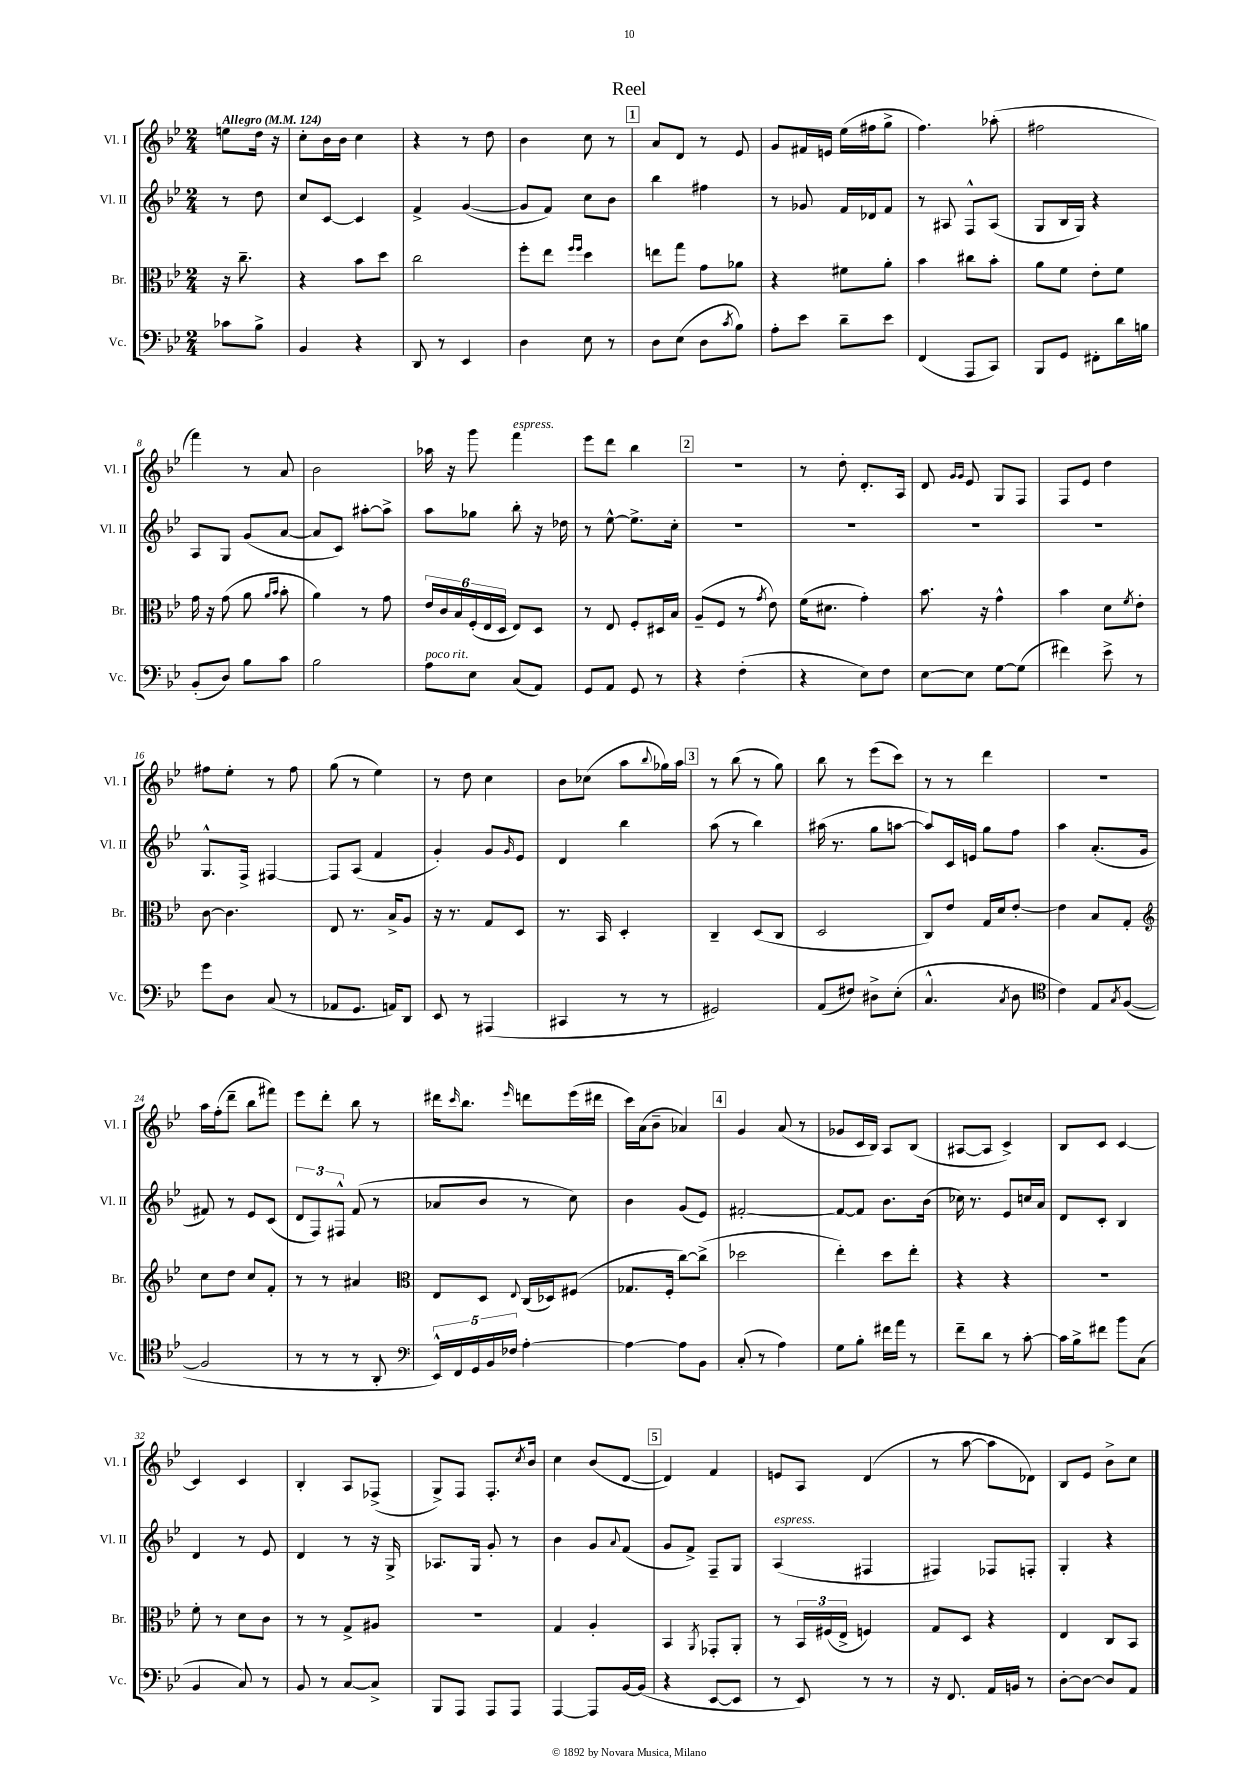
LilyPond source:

\header { title = "Reel" }
<<
\new StaffGroup <<
\new Staff = "s0" \with { instrumentName = "Vl. I" shortInstrumentName = "Vl. I" } {
    \clef treble \key bes \major \numericTimeSignature \time 2/4 \partial 4 \tempo "Allegro" 4 = 124
    e''8 d''16 r16 |
    c''8-. bes'16 bes'16 c''4 |
    r4 r8 d''8 |
    bes'4 c''8 r8 |
    \mark \markup { \box "1" } a'8 d'8 r8 ees'8 |
    g'8 fis'16 e'16 ees''16( fis''16 g''8-> |
    f''4.) aes''8-.( |
    fis''2 |
    f'''4) r8 a'8 |
    bes'2 |
    aes''16 r16 g'''8 f'''4^\markup { \italic "espress." } |
    ees'''8 d'''8 bes''4 |
    \mark \markup { \box "2" } R2 |
    r8 d''8-. d'8.-. a16 |
    d'8 \grace { g'16 g'16 } ees'8 g8 f8 |
    f8 ees'8 d''4 |
    fis''8 ees''8-. r8 fis''8 |
    g''8( r8 ees''4) |
    r8 d''8 c''4 |
    bes'8 ces''8( a''8 \appoggiatura { bes''8 } ges''16) a''16 |
    \mark \markup { \box "3" } r8 bes''8( r8 g''8) |
    bes''8 r8 ees'''8( c'''8) |
    r8 r8 d'''4 |
    r2 |
    a''16 f''16-.( d'''8-- bes''8 fis'''8) |
    ees'''8 d'''8-. bes''8 r8 |
    dis'''16 \grace { c'''16 } bes''8. \grace { ees'''16 } d'''8 ees'''16( dis'''16 |
    c'''16) a'16( bes'8-- aes'4) |
    \mark \markup { \box "4" } g'4 a'8( r8 |
    ges'8 c'16 bes16) a8 bes8( |
    ais8~ ais8 c'4->) |
    bes8 c'8 c'4~ |
    c'4 c'4 |
    bes4-. a8 fes8->( |
    g8->) f8 f8.-. \acciaccatura { c''8 } bes'16 |
    c''4 bes'8( d'8~ |
    \mark \markup { \box "5" } d'4) f'4 |
    e'8 a8 d'4( |
    r8 a''8~ a''8 des'8) |
    bes8 ees'8 bes'8-> c''8 \bar "|." |
}
\new Staff = "s1" \with { instrumentName = "Vl. II" shortInstrumentName = "Vl. II" } {
    \clef treble \key bes \major \numericTimeSignature \time 2/4 \partial 4
    r8 d''8 |
    c''8 c'8~ c'4 |
    f'4-> g'4~( |
    g'8 f'8) c''8 bes'8 |
    \mark \markup { \box "1" } bes''4 fis''4 |
    r8 ges'8 f'16 des'16 f'8 |
    r8 ais8 f8-^ ais8( |
    g8 bes16 g16) r4 |
    a8 g8 g'8( a'8~ |
    a'8 c'8) ais''8~-. ais''8-> |
    a''8 ges''8 bes''8-. r16 des''16 |
    r8 ees''8~-^ ees''8.-> c''16-. |
    \mark \markup { \box "2" } R2 |
    R2 |
    R2 |
    R2 |
    g8.-^ f16-> fis4~ |
    fis8 a8( f'4 |
    g'4-.) g'8 \grace { g'16 } ees'8 |
    d'4 bes''4 |
    \mark \markup { \box "3" } a''8( r8 bes''4) |
    ais''16( r8. g''8 a''8~ |
    a''8) c'16 e'16 g''8 f''8 |
    a''4 a'8.-.( g'16 |
    fis'8) r8 ees'8 c'8( |
    \tuplet 3/2 { d'8 f8) fis8-^ } f'8( r8 |
    aes'8 bes'8 r8 c''8) |
    bes'4 g'8( ees'8) |
    \mark \markup { \box "4" } fis'2~-. |
    fis'8~ fis'8 bes'8. bes'16( |
    ces''16) r8. ees'8 c''16 a'16 |
    d'8 c'8-. bes4 |
    d'4 r8 ees'8 |
    d'4 r8 r16 g16-> |
    aes8. g16 g'8-. r8 |
    bes'4 g'8 \appoggiatura { a'8 } f'8( |
    \mark \markup { \box "5" } g'8 f'8->) f8-- g8 |
    a4^\markup { \italic "espress." }( fis4 |
    fis4) fes8 f8-. |
    g4-. r4 \bar "|." |
}
\new Staff = "s2" \with { instrumentName = "Br." shortInstrumentName = "Br." } {
    \clef alto \key bes \major \numericTimeSignature \time 2/4 \partial 4
    r16 c''8.-- |
    r4 bes'8 d''8 |
    c''2 |
    f''8-. ees''8 \grace { f''16 f''16 } d''4 |
    \mark \markup { \box "1" } e''8 g''8 g'8 aes'8 |
    r4 fis'8 a'8-. |
    bes'4 cis''8 bes'8-. |
    a'8 f'8 ees'8-. f'8 |
    g'16 r16 g'8( a'8 \grace { a'16 bes'16 } bes'8-. |
    a'4) r8 g'8 |
    \tuplet 6/4 { ees'16 c'16 bes16 f16-.( ees16 d16 } ees8) d8 |
    r8 ees8 f8-. dis16 bes16 |
    \mark \markup { \box "2" } a8--( f8 r8 \acciaccatura { g'8 } ees'8) |
    f'16( dis'8. g'4-.) |
    bes'8. r16 g'4-^ |
    bes'4 d'8 \acciaccatura { f'8 } ees'8-. |
    c'8~ c'4. |
    ees8 r8. bes16-> a8 |
    r16 r8. g8 d8 |
    r8. bes,16 d4-. |
    \mark \markup { \box "3" } c4-- d8( c8 |
    d2 |
    c8) ees'8 g16 d'16 ees'8~-. |
    ees'4 bes8 g8-. |
    \clef treble c''8 d''8 c''8 f'8-. |
    r8 r8 ais'4 |
    \clef alto ees8 d8 \appoggiatura { ees8 } c16( des16) fis8( |
    ges8. f16-. c''8~) c''8->( |
    \mark \markup { \box "4" } des''2 |
    ees''4-.) d''8 ees''8-. |
    r4 r4 |
    r2 |
    f'8-. r8 d'8 c'8 |
    r8 r8 g8-> ais8 |
    R2 |
    g4 a4-. |
    \mark \markup { \box "5" } bes,4 \acciaccatura { a,8 } ges,8-. a,8-. |
    r8 \tuplet 3/2 { bes,16 fis16( ees16-> } f4) |
    g8 d8 r4 |
    ees4 c8 bes,8 \bar "|." |
}
\new Staff = "s3" \with { instrumentName = "Vc." shortInstrumentName = "Vc." } {
    \clef bass \key bes \major \numericTimeSignature \time 2/4 \partial 4
    ces'8 bes8-> |
    bes,4 r4 |
    d,8 r8 ees,4 |
    d4 ees8 r8 |
    \mark \markup { \box "1" } d8 ees8( d8 \acciaccatura { c'8 } bes8) |
    a8-. ees'8 d'8-- ees'8 |
    f,4( a,,8 c,8) |
    bes,,8 g,8 fis,8-. d'16 b16 |
    bes,8-.( d8) bes8 c'8 |
    bes2 |
    a8^\markup { \italic "poco rit." } ees8 c8( a,8) |
    g,8 a,8 g,8 r8 |
    \mark \markup { \box "2" } r4 f4-.( |
    r4 ees8) f8 |
    ees8~ ees8 g8~ g8( |
    fis'4) ees'8-> r8 |
    g'8 d8 c8( r8 |
    aes,8 g,8. a,16) d,8 |
    ees,8 r8 ais,,4( |
    cis,4 r8 r8 |
    \mark \markup { \box "3" } gis,2) |
    a,8( fis8) dis8-> ees8-.( |
    c4.-^ \acciaccatura { c8 } d8 |
    \clef tenor c'4) ees8 \acciaccatura { g8 } f8~( |
    f2 |
    r8 r8 r8 a,8-. |
    \clef bass \tuplet 5/4 { ees,16-^) f,16 g,16 bes,16 fes16 } a4~-. |
    a4~ a8 bes,8 |
    \mark \markup { \box "4" } c8-.( r8 a4) |
    g8 bes8-. fis'16 a'16 r8 |
    f'8-- d'8 r8 c'8~-. |
    c'16 bes16-> fis'8 bes'8 c8( |
    bes,4 c8) r8 |
    bes,8 r8 c8~ c8-> |
    bes,,8 a,,8 a,,8 a,,8 |
    a,,4~ a,,8 bes,16~ bes,16( |
    \mark \markup { \box "5" } r4 ees,8~ ees,8 |
    r8 ees,8) r8 r8 |
    r16 f,8. a,16 b,16 r8 |
    d8~-. d8~ d8 a,8 \bar "|." |
}
>>
>>
